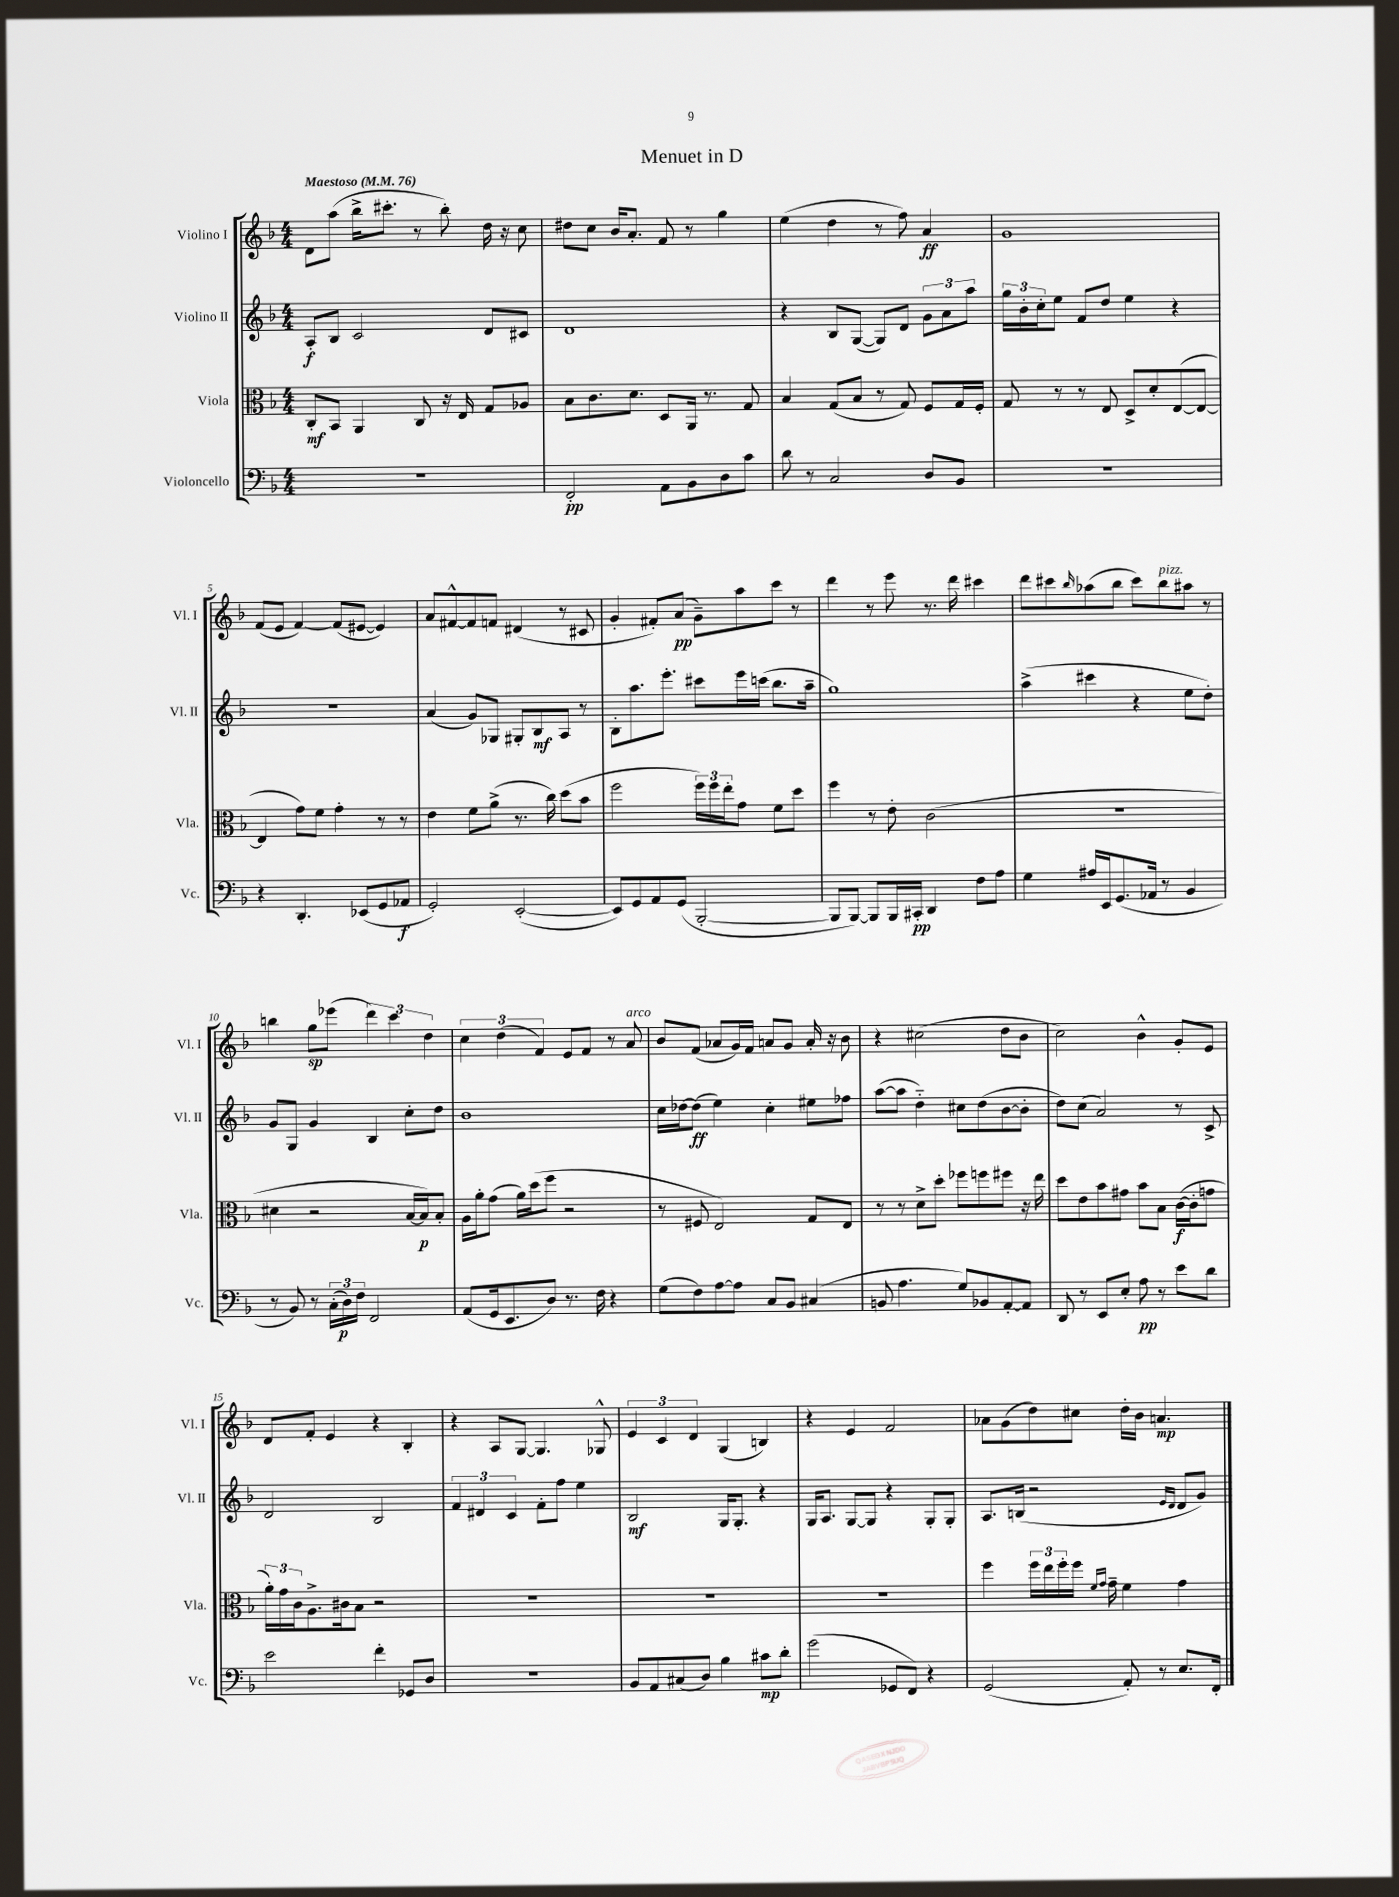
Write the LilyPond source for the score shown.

\header { title = "Menuet in D" }
<<
\new StaffGroup <<
\new Staff = "s0" \with { instrumentName = "Violino I" shortInstrumentName = "Vl. I" } {
    \clef treble \key f \major \numericTimeSignature \time 4/4 \tempo "Maestoso" 4 = 76
    d'8 a''8( bes''16-> cis'''8.-. r8 bes''8-.) d''16 r16 c''8 |
    dis''8 c''8 bes'16 a'8.-. f'8 r8 g''4 |
    e''4( d''4 r8 f''8) a'4\ff |
    g'1 |
    f'8( e'8 f'4~) f'8( eis'8~ eis'4) |
    a'8 fis'8~-^ fis'8 f'8 dis'4( r8 cis'8 |
    g'4-. fis'8-.) a'8\pp( g'8--) a''8 c'''8 r8 |
    d'''4 r8 e'''8 r8. d'''16 cis'''4 |
    d'''8 cis'''8 \grace { bes''16 } aes''8( bes''8 cis'''8) bes''8^\markup { \italic "pizz." } ais''8 r8 |
    b''4 g''8\sp ees'''8( \tuplet 3/2 { d'''4) c'''4 d''4 } |
    \tuplet 3/2 { c''4 d''4( f'4) } e'8 f'8 r8 a'8^\markup { \italic "arco" } |
    bes'8 f'8( aes'8 g'16) f'16 a'8 g'8 a'16-. r16 bes'8 |
    r4 cis''2( d''8 bes'8 |
    c''2) bes'4-^ g'8-. e'8 |
    d'8 f'8-. e'4 r4 bes4-. |
    r4 a8 g8~ g4. ges8-^ |
    \tuplet 3/2 { e'4 c'4 d'4 } g4( b4) |
    r4 e'4 f'2 |
    aes'8 g'8( d''8) cis''8 d''16-. bes'16 a'4.\mp \bar "|." |
}
\new Staff = "s1" \with { instrumentName = "Violino II" shortInstrumentName = "Vl. II" } {
    \clef treble \key f \major \numericTimeSignature \time 4/4
    a8-.\f bes8 c'2 d'8 cis'8 |
    d'1 |
    r4 bes8 g8~( g8) d'8 \tuplet 3/2 { g'8 a'8 a''8 } |
    \tuplet 3/2 { g''16 bes'16-. c''16-. } e''8 f'8 d''8 e''4 r4 |
    R1 |
    a'4( g'8) ges8 gis8-. bes8\mf a8 r8 |
    bes8-. a''8. e'''8.-. cis'''8 e'''16 c'''16( bes''8. a''16-- |
    g''1) |
    a''4->( cis'''4 r4 e''8 d''8-.) |
    g'8 g8 g'4 bes4 c''8-. d''8 |
    bes'1 |
    c''16 des''16~ des''8\ff( e''4) c''4-. eis''8 fes''8 |
    a''8~( a''8 d''4-_) cis''8 d''8( bes'8~ bes'8-. |
    d''8) c''8( a'2) r8 c'8-> |
    d'2 bes2 |
    \tuplet 3/2 { f'4 dis'4 c'4 } f'8-. f''8 e''4 |
    bes2\mf g16 g8.-. r4 |
    g16 a8. g8~ g8 r4 g8-. g8-. |
    a8. b16( r2 \grace { e'16 d'16 } d'8 g'8) \bar "|." |
}
\new Staff = "s2" \with { instrumentName = "Viola" shortInstrumentName = "Vla." } {
    \clef alto \key f \major \numericTimeSignature \time 4/4
    c8-.\mf bes,8 a,4 c8 r16 e16 g8 aes8 |
    bes8 c'8. d'8. d8 a,16 r8. g8 |
    bes4 g8( bes8 r8 g8) f8 g16 f16-. |
    g8 r8 r8 e8 d8-> d'8-. e8~( e8~ |
    e4 g'8) f'8 g'4-. r8 r8 |
    e'4 f'8 a'8->( r8. c''16) d''8( bes'8 |
    f''2 \tuplet 3/2 { f''16) f''16 e''16-. } g'8 f'8 d''8 |
    f''4 r8 e'8-. c'2( |
    R1 |
    dis'4 r2 bes16~ bes16\p) bes8-. |
    a16 a'16-. g'8( a'16) d''16( f''8 r2 |
    r8 fis8 e2) g8 e8 |
    r8 r8 d'8-> d''8-. fes''8 f''8 fis''8 r16 e''16 |
    d''8 e'8 bes'8 gis'8 bes'8 bes8 c'16~\f( c'16-. g'8 |
    \tuplet 3/2 { a'16-.) g'16 c'16 } a8.-> cis'16 bes8 r2 |
    R1 |
    R1 |
    R1 |
    f''4 \tuplet 3/2 { f''16 e''16 f''16-. } f''16 \grace { f'16 g'16 } g'16-- f'4 g'4 \bar "|." |
}
\new Staff = "s3" \with { instrumentName = "Violoncello" shortInstrumentName = "Vc." } {
    \clef bass \key f \major \numericTimeSignature \time 4/4
    r1 |
    f,2-.\pp a,8 bes,8 d8 c'8 |
    d'8 r8 c2 d8 bes,8 |
    r1 |
    r4 d,4.-. ees,8( g,8 aes,8\f |
    g,2-.) e,2~-.( |
    e,8) g,8 a,8 g,8( bes,,2~-. |
    bes,,8 bes,,8~) bes,,8 bes,,16 cis,16-.\pp d,4 f8 a8 |
    g4 ais16 e,16 g,8.( aes,16 r8 bes,4 |
    r8 bes,8) r8 \tuplet 3/2 { c16-.( d16\p) f16 } f,2 |
    a,8( g,16 e,8. d8) r8. f16 r4 |
    g8( f8) a8~ a8 c8 bes,8 cis4( |
    b,8 a4. g8) bes,8 a,8~-. a,8 |
    d,8 r8 e,8 e8-. a8\pp r8 e'8 d'8 |
    e'2 f'4-. ges,8 d8 |
    R1 |
    bes,8 a,8 cis8( d8) bes4 cis'8\mp d'8-. |
    g'2( ges,8 f,8) r4 |
    g,2( a,8-.) r8 e8. f,16-. \bar "|." |
}
>>
>>
